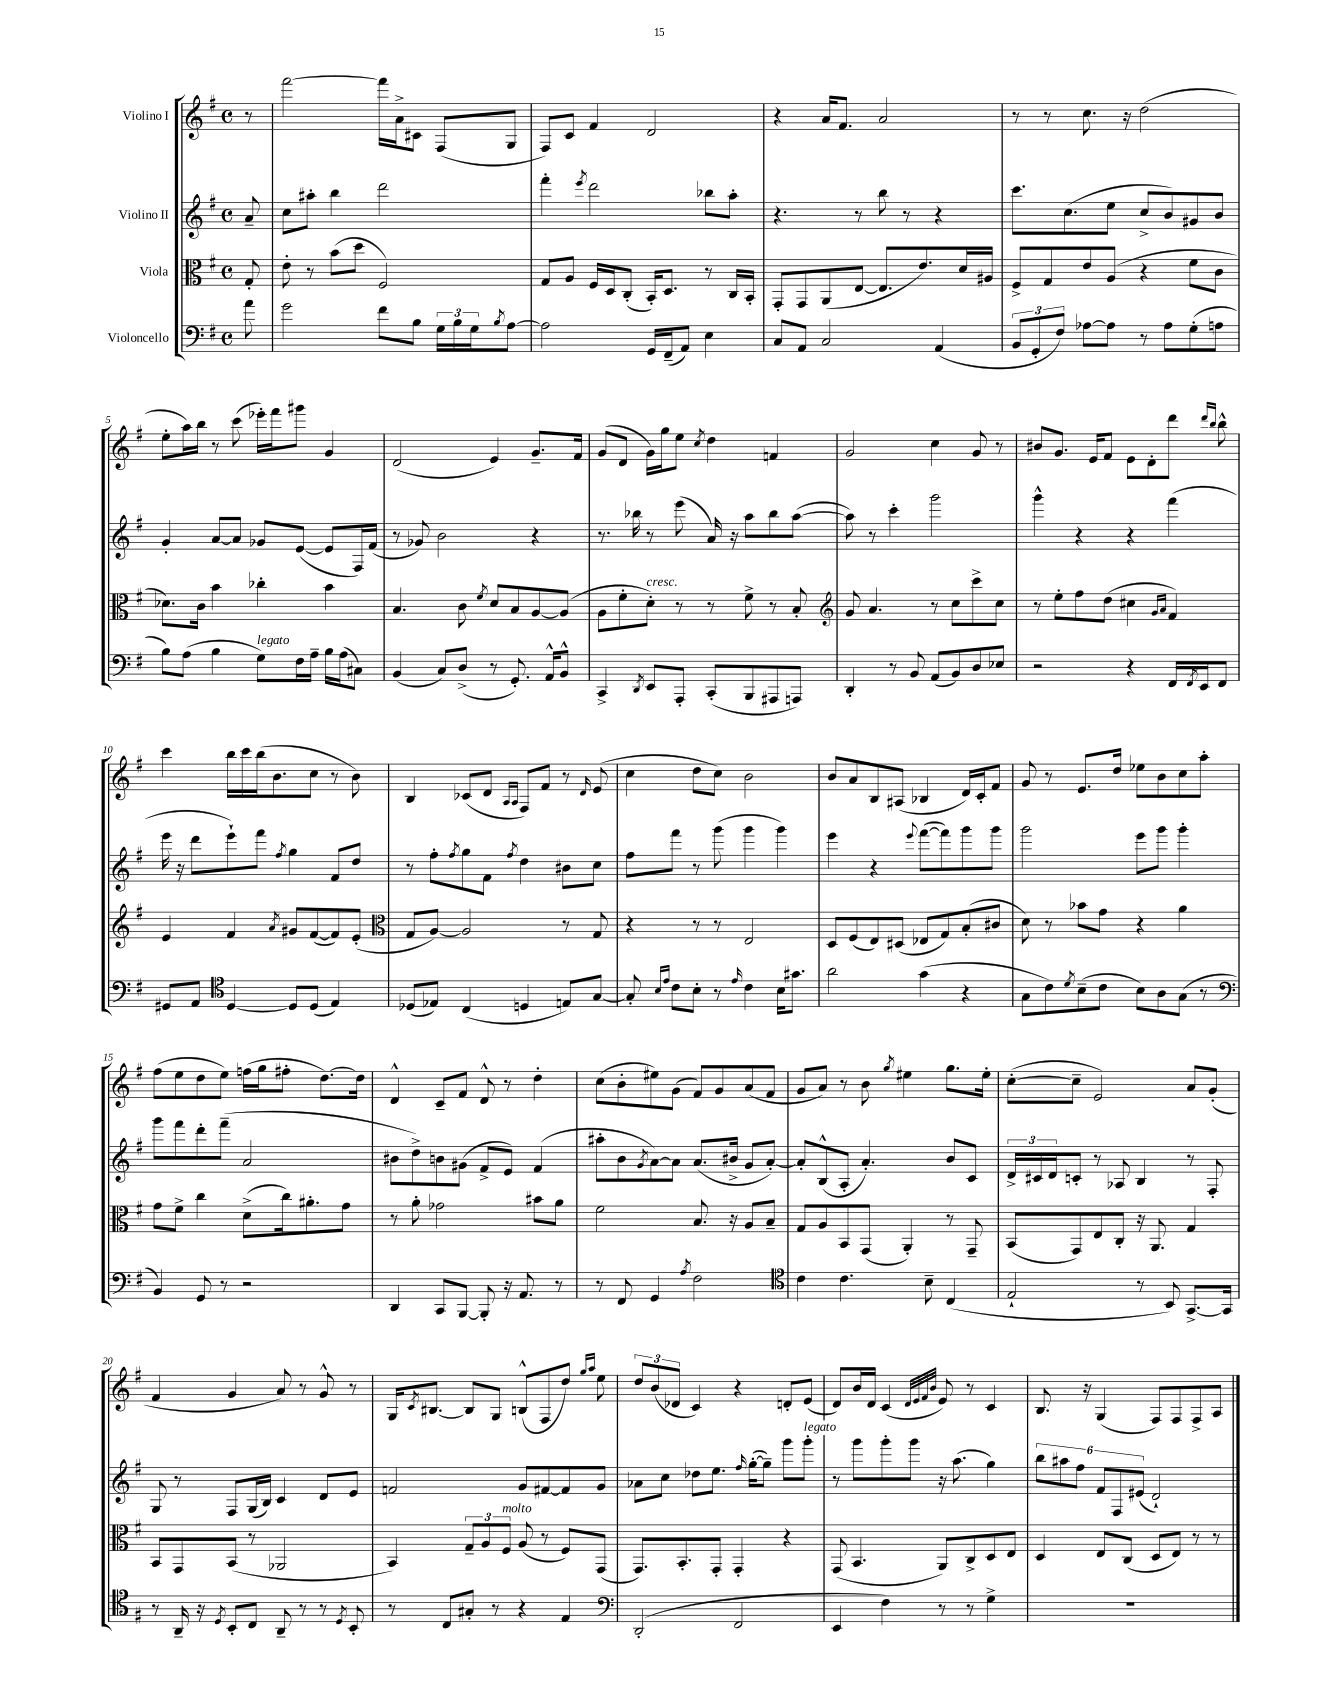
<<
\new StaffGroup <<
\new Staff = "s0" \with { instrumentName = "Violino I" } {
    \clef treble \key g \major \defaultTimeSignature \time 4/4 \partial 8
    r8 |
    fis'''2~ fis'''16 a'16-> cis'8 fis8( g8 |
    fis8) c'8 fis'4 d'2 |
    r4 a'16 fis'8. a'2 |
    r8 r8 c''8. r16 d''2( |
    e''8-. a''16) b''16 r8 c'''8( ees'''16-.) fis'''16 gis'''8 g'4 |
    d'2( e'4) g'8.-- fis'16 |
    g'8( d'8 g'16) g''16 e''8 \acciaccatura { c''8 } d''4 f'4 |
    g'2 c''4 g'8 r8 |
    bis'8 g'8. e'16 fis'8 e'8 d'8-. d'''8 \grace { d'''16 b''16 } b''8-^ |
    c'''4 b''16 c'''16 b''16( b'8. c''8 r8 b'8) |
    b4 ces'8( d'8 \grace { a16 a16 } fis8) fis'8 r8 \grace { d'16 } e'8( |
    c''4 d''8 c''8) b'2 |
    b'8 a'8 b8 ais8( bes4 d'16) c'16-. fis'8 |
    g'8 r8 e'8. d''16 ees''8 b'8 c''8 a''8-. |
    fis''8( e''8 d''8 e''8) f''16( g''16 fis''8-. d''8.~) d''16 |
    d'4-^ c'8-- fis'8 d'8-^ r8 d''4-. |
    c''8( b'8-. eis''8) g'8( fis'8) g'8 a'8( fis'8 |
    g'8 a'8) r8 b'8 \acciaccatura { g''8 } eis''4 g''8. eis''16-. |
    c''8~-.( c''8-- e'2) a'8 g'8-.( |
    fis'4 g'4 a'8) r8 g'8-^ r8 |
    g16 \acciaccatura { c'8 } bis8.~ bis8 g8 b8-^( fis8 d''8) \grace { g''16 a''16 } e''8 |
    \tuplet 3/2 { d''8 b'8( des'8 } c'4) r4 d'8-. e'8( |
    d'8) b'16 d'16 c'4( \grace { d'32 e'32 fis'32 b'32 } e'8) r8 c'4 |
    b8. r16 g4( fis8) fis8 fis8-> a8 \bar "|." |
}
\new Staff = "s1" \with { instrumentName = "Violino II" } {
    \clef treble \key g \major \defaultTimeSignature \time 4/4 \partial 8
    a'8-- |
    c''8 ais''8-. b''4 d'''2 |
    fis'''4-. \acciaccatura { e'''8 } d'''2 bes''8 a''8-. |
    r4. r8 b''8 r8 r4 |
    c'''8. c''8.( e''8 c''8-> b'8) gis'8 b'8 |
    g'4-. a'8~ a'8 ges'8 e'8~( e'8 fis16) fis'16( |
    r8 ges'8) b'2 r4 |
    r8. bes''16 r8 e'''8( a'16) r16 a''8 bes''8 a''8~( |
    a''8) r8 c'''4-. g'''2 |
    g'''4-^ r4 r4 fis'''4( |
    e'''16 r16 d'''8 e'''8-!) fis'''8 \acciaccatura { fis''8 } g''4 fis'8 d''8 |
    r8 fis''8-. \acciaccatura { fis''8 } g''8 fis'8 \acciaccatura { fis''8 } d''4 bis'8 c''8 |
    fis''8 fis'''8 r8 g'''8( g'''4 g'''4) |
    e'''4 r4 \appoggiatura { e'''8 } fis'''8~( fis'''8) g'''8 g'''8 |
    g'''2 e'''8 g'''8 g'''4-. |
    g'''8 fis'''8 d'''8-. fis'''8--( a'2 |
    bis'8 d''8->) b'8 gis'8( fis'8-> e'8) fis'4( |
    ais''8-. b'8 \acciaccatura { g'8 } a'8~) a'8 a'8.( bis'16-> g'8 a'8~-.) |
    a'8-. b8-^( a8-. a'4.-.) b'8 c'8 |
    \tuplet 3/2 { d'16-> cis'16 d'16 } c'8-. r8 aes8 b4 r8 fis8-. |
    g8 r8 fis8 g16( b16) c'4 d'8 e'8 |
    f'2 g'8 fis'8~ fis'8 g'8 |
    aes'8 c''8 des''8 e''8. \grace { fis''16 } g''16~-.( g''8--) g'''8 g'''8-.^\markup { \italic "legato" } |
    r8 g'''8 g'''8-. g'''8 r16 a''8.( g''4) |
    \tuplet 6/4 { b''8 ais''8 fis''8 fis'8 fis8 eis'8( } d'2-!) \bar "|." |
}
\new Staff = "s2" \with { instrumentName = "Viola" } {
    \clef alto \key g \major \defaultTimeSignature \time 4/4 \partial 8
    g8-. |
    e'8-. r8 b'8( d''8 fis2) |
    g8 a8 fis16 d16 c8-.( b,16-.) d8. r8 c16 b,16-. |
    g,8-. g,8 a,8( e8~ e8. e'8.) d'16 ais16 |
    fis8-> g8 e'8 a8( r4 fis'8 c'8 |
    des'8.) c'16 b'4 ces''4-. b'4 |
    b4. c'8 \acciaccatura { fis'8 } d'8 b8 a8~ a8( |
    a8 fis'8-. d'8-.^\markup { \italic "cresc." }) r8 r8 fis'8-> r8 b8-. |
    \clef treble g'8 a'4. r8 c''8 c'''8-> c''8 |
    r8 e''8-. fis''8 d''8( cis''4 \grace { g'16 a'16 } fis'4) |
    e'4 fis'4 \acciaccatura { a'8 } gis'8 fis'8~( fis'8) e'8-.( |
    \clef alto g8 a8~) a2 r8 g8 |
    r4 r8 r8 e2 |
    d8 fis8( e8) dis8( ees8 g8) b8-.( cis'8 |
    d'8) r8 bes'8 g'8 r4 a'4 |
    g'8 fis'8-> c''4 d'8->( c''16) ais'8.-. g'8 |
    r8 a'8-. ges'2 bis'8 a'8 |
    fis'2 b8. r16 a8 b8-- |
    g8 a8 b,8 g,8( a,4-.) r8 g,8-- |
    b,8( g,8) e8 c8-. r16 a,8. g4 |
    b,8 g,8 b,8( r8 aes,2 |
    b,4) \tuplet 3/2 { g8-- a8 fis8^\markup { \italic "molto" } } a8( r8 fis8) g,8( |
    g,8.) b,8.-. g,8-. g,4-. r4 |
    g,8( b,4. a,8) c8-> d8 e8 |
    d4 e8 c8( d8 e8) r8 r8 \bar "|." |
}
\new Staff = "s3" \with { instrumentName = "Violoncello" } {
    \clef bass \key g \major \defaultTimeSignature \time 4/4 \partial 8
    a'8 |
    g'2 fis'8 b8 \tuplet 3/2 { g16 b16 g16 } \acciaccatura { b8 } a8~ |
    a2 g,16 fis,16--( a,8) e4 |
    c8 a,8 c2 a,4( |
    \tuplet 3/2 { b,8 g,8-. fis8) } aes8~ aes8 r8 aes8 g8-.( a8 |
    b8) a8( b4 g8^\markup { \italic "legato" }) fis16 a16-- b16 a16( cis8) |
    b,4( c8) d8->( r8 g,8.-.) a,16-^ b,8-^ |
    c,4-> \acciaccatura { d,8 } e,8 a,,8-. c,8-.( b,,8 ais,,8 a,,8) |
    d,4-. r8 b,8 a,8( b,8) d8 ees8 |
    r2 r4 fis,16 \acciaccatura { fis,8 } e,16 fis,8 |
    gis,8 a,8 \clef tenor d4~ d8 d8( e4) |
    des8( ees8) c4( d4 e8) g8~ |
    g8-. \grace { b16 e'16 } c'8 b8-. r8 \grace { e'16 } c'4 b16 gis'8. |
    a'2 g'4( r4 |
    g8 c'8) \acciaccatura { d'8 } b8--( c'8 b8) a8 g8( r8 |
    \clef bass b,4) g,8 r8 r2 |
    d,4 c,8 b,,8~ b,,8-. r16 a,8. r8 |
    r8 fis,8 g,4 \acciaccatura { a8 } fis2 |
    \clef tenor c'4 c'4. b8-- c4( |
    e2-! r8 b,8) g,8.~-> g,16 |
    r8 a,16-- r16 \acciaccatura { d8 } b,8-. c8 a,8-- r8 r8 \acciaccatura { d8 } b,8-. |
    r8 c8 gis8-. r8 r4 e4 |
    \clef bass d,2-.( fis,2 |
    e,4 fis4) r8 r8 g4-> |
    R1 \bar "|." |
}
>>
>>
